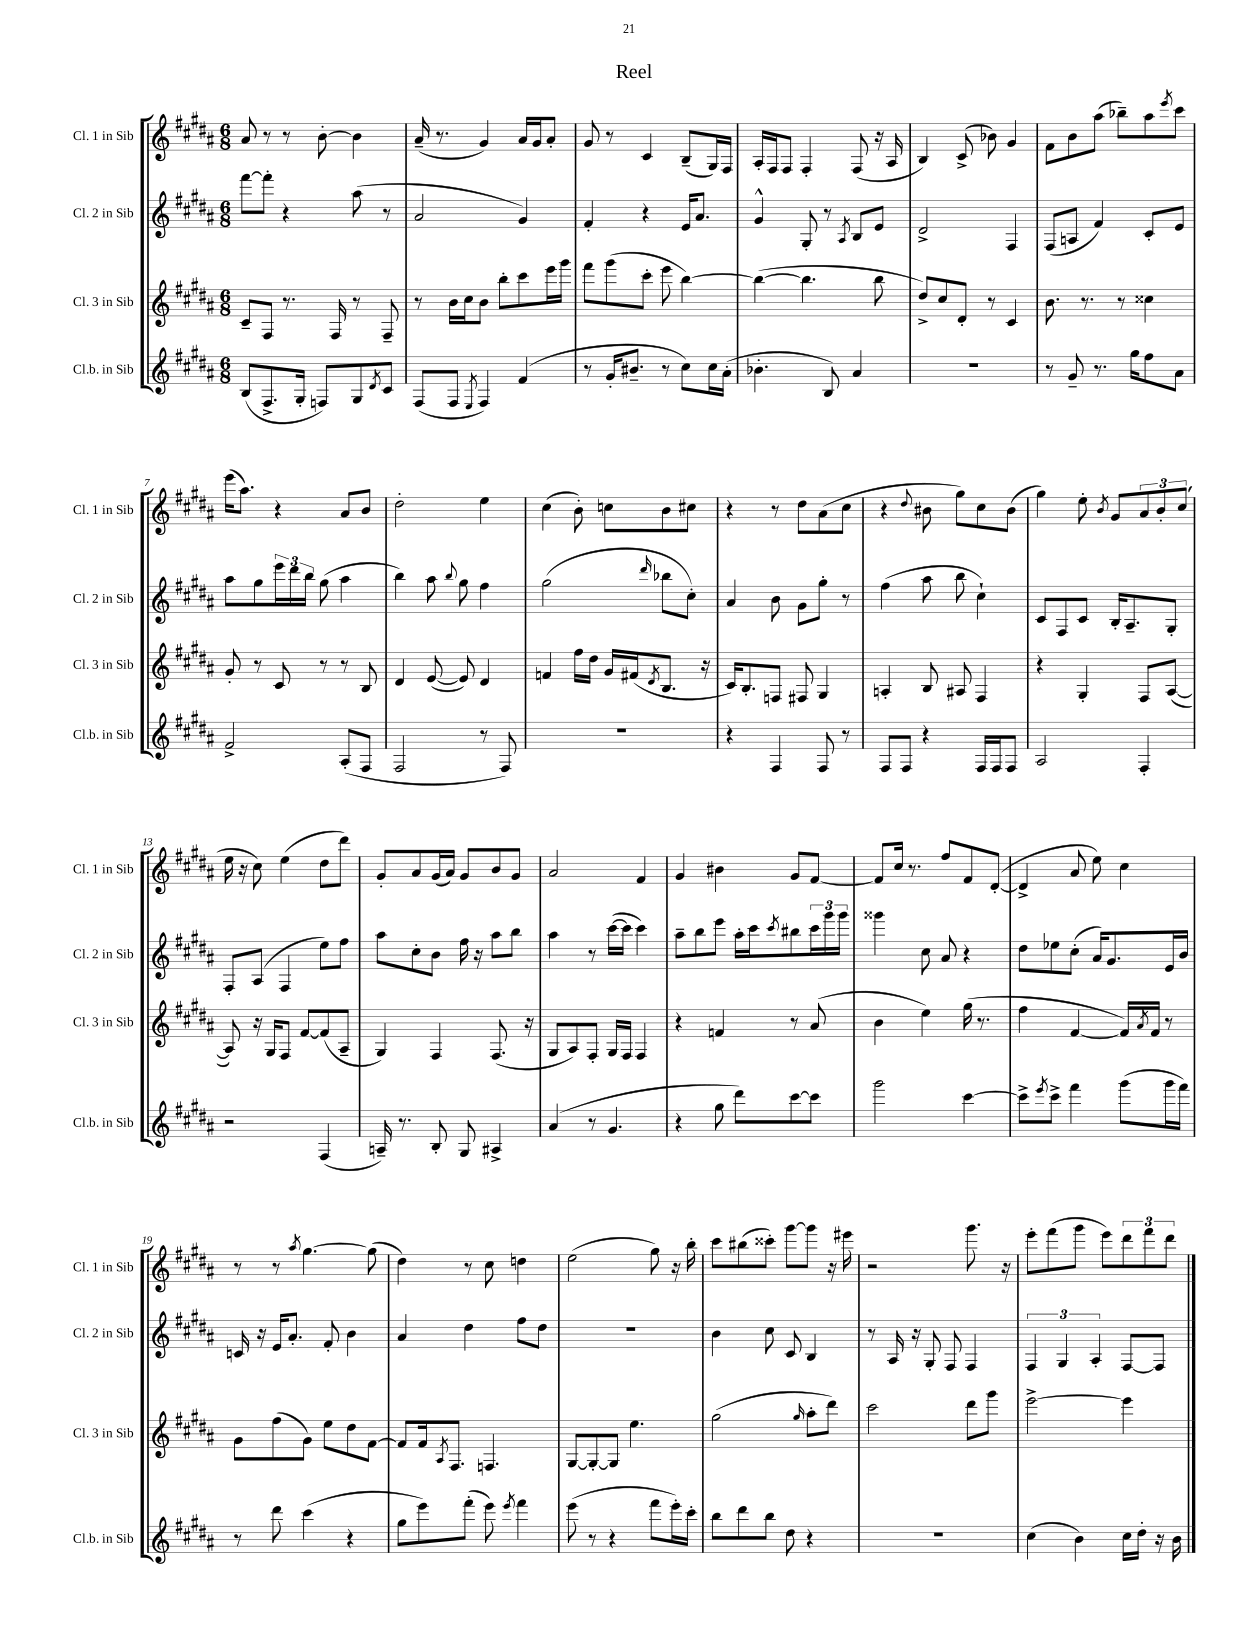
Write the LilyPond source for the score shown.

\header { title = "Reel" }
<<
\new StaffGroup <<
\new Staff = "s0" \with { instrumentName = "Cl. 1 in Sib" shortInstrumentName = "Cl. 1 in Sib" } {
    \clef treble \key b \major \numericTimeSignature \time 6/8
    ais'8 r8 r8 b'8~-. b'4 |
    ais'16--( r8. gis'4) ais'16 gis'16 ais'8-. |
    gis'8 r8 cis'4 b8--( gis16) fis16 |
    ais16-. fis16 fis8 fis4-. fis8( r16 ais16 |
    b4) cis'8->( bes'8) gis'4 |
    fis'8 b'8 ais''8( bes''8--) ais''8 \acciaccatura { e'''8 } cis'''8 |
    e'''16( ais''8.) r4 ais'8 b'8 |
    dis''2-. e''4 |
    cis''4( b'8-.) c''8 b'8 cis''8 |
    r4 r8 dis''8 ais'8( cis''8 |
    r4 \appoggiatura { dis''8 } bis'8 gis''8) cis''8 bis'8( |
    gis''4) e''8-. \acciaccatura { b'8 } gis'8 \tuplet 3/2 { ais'8 b'8-. cis''8( } |
    e''16 r16 cis''8) e''4( dis''8 dis'''8) |
    gis'8-. ais'8 gis'16( ais'16) gis'8 b'8 gis'8 |
    ais'2 fis'4 |
    gis'4 bis'4 gis'8 fis'8~ |
    fis'8 cis''16 r8. fis''8 fis'8 dis'8~-.( |
    dis'4-> ais'8 e''8) cis''4 |
    r8 r8 \acciaccatura { ais''8 } gis''4.~ gis''8( |
    dis''4) r8 cis''8 d''4 |
    e''2( gis''8) r16 b''16-. |
    cis'''8 bis''8( cisis'''8-.) gis'''8~ gis'''8 r16 eis'''16 |
    r2 gis'''8. r16 |
    e'''8-. fis'''8( gis'''8 e'''8) \tuplet 3/2 { dis'''8 fis'''8 dis'''8 } \bar "|." |
}
\new Staff = "s1" \with { instrumentName = "Cl. 2 in Sib" shortInstrumentName = "Cl. 2 in Sib" } {
    \clef treble \key b \major \numericTimeSignature \time 6/8
    fis'''8~ fis'''8-. r4 ais''8( r8 |
    ais'2 gis'4) |
    fis'4-. r4 e'16 ais'8. |
    gis'4-^ gis8-. r8 \acciaccatura { ais8 } b8 e'8 |
    dis'2-> fis4 |
    fis8( a8 fis'4) cis'8-. e'8 |
    ais''8 gis''8 \tuplet 3/2 { e'''16 dis'''16 b''16 } gis''8( ais''4 |
    b''4) ais''8 \appoggiatura { b''8 } gis''8 fis''4 |
    gis''2( \grace { dis'''16 } bes''8 cis''8-.) |
    ais'4 b'8 gis'8 gis''8-. r8 |
    fis''4( ais''8 b''8 cis''4-!) |
    cis'8 fis8 cis'8 b16-. ais8.-- gis8-. |
    fis8-. ais8( fis4 e''8) fis''8 |
    ais''8 cis''8-. b'8 fis''16 r16 ais''8 b''8 |
    ais''4 r8 cis'''16~( cis'''16 cis'''4) |
    ais''8-- b''8 e'''8 ais''16-. cis'''16 \acciaccatura { cis'''8 } bis''8 \tuplet 3/2 { cis'''16 gis'''16 gis'''16 } |
    gisis'''4 cis''8 ais'8 r4 |
    dis''8 ees''8 cis''8-.( ais'16) gis'8. e'16 b'16 |
    c'16 r16 e'16 ais'8.-. fis'8-. b'4 |
    ais'4 dis''4 fis''8 dis''8 |
    R2. |
    b'4 cis''8 cis'8 b4 |
    r8 ais16 r16 gis8-. fis8 fis4 |
    \tuplet 3/2 { fis4 gis4 ais4-. } fis8~ fis8 \bar "|." |
}
\new Staff = "s2" \with { instrumentName = "Cl. 3 in Sib" shortInstrumentName = "Cl. 3 in Sib" } {
    \clef treble \key b \major \numericTimeSignature \time 6/8
    cis'8-- fis8 r8. fis16 r8 fis8-- |
    r8 b'16 cis''16 b'8 b''8-. cis'''8 e'''16 gis'''16 |
    fis'''8 gis'''8( cis'''8-. e'''8 b''4~) |
    b''4~( b''4. b''8 |
    dis''8->) cis''8 dis'8-. r8 cis'4 |
    b'8. r8. r8 cisis''4 |
    gis'8-. r8 cis'8 r8 r8 b8 |
    dis'4 e'8~( e'8) dis'4 |
    f'4 fis''16 dis''16 gis'16 fis'16( \acciaccatura { dis'8 } b8. r16 |
    cis'16) b8.-. f8 fis8 gis4 |
    a4-. b8 ais8 fis4 |
    r4 gis4-. fis8 ais8~( |
    ais8) r16 gis16 fis8 fis'8~ fis'8( ais8-- |
    gis4) fis4 fis8.( r16 |
    gis8 ais8) fis8-. gis16 fis16 fis4 |
    r4 f'4 r8 ais'8( |
    b'4 e''4) gis''16( r8. |
    fis''4 fis'4~ fis'16) \acciaccatura { ais'8 } fis'16 r8 |
    gis'8 fis''8( gis'8) e''8 dis''8 fis'8~ |
    fis'8 fis'16 \acciaccatura { ais8 } fis8. f4. |
    gis8~ gis8~-. gis8 e''4. |
    gis''2( \grace { gis''16 } ais''8-. dis'''8) |
    cis'''2 dis'''8 gis'''8 |
    e'''2~-> e'''4 \bar "|." |
}
\new Staff = "s3" \with { instrumentName = "Cl.b. in Sib" shortInstrumentName = "Cl.b. in Sib" } {
    \clef treble \key b \major \numericTimeSignature \time 6/8
    b8( fis8.-> gis16-. f8) gis8 \acciaccatura { dis'8 } cis'8 |
    fis8( fis8 \acciaccatura { e8 } fis4) fis'4( |
    r8 gis'16-. bis'8.-- r8 cis''8) cis''16 ais'16-.( |
    bes'4.-. b8) ais'4 |
    R2. |
    r8 gis'8-- r8. gis''16 fis''8 ais'8 |
    fis'2-> ais8-.( fis8 |
    fis2 r8 fis8) |
    R2. |
    r4 fis4 fis8 r8 |
    fis8 fis8 r4 fis16 fis16 fis8 |
    ais2 fis4-. |
    r2 fis4( |
    a16--) r8. b8-. gis8 ais4-> |
    ais'4( r8 gis'4. |
    r4 gis''8 dis'''8) cis'''8~ cis'''8 |
    gis'''2 cis'''4~ |
    cis'''8-> \acciaccatura { e'''8 } cis'''8-> fis'''4 gis'''8( gis'''16 fis'''16) |
    r8 dis'''8 cis'''4( r4 |
    gis''8 e'''8) fis'''8-.( e'''8) \acciaccatura { e'''8 } fis'''4 |
    e'''8( r8 r4 fis'''8 e'''16-.) cis'''16-. |
    b''8 dis'''8 b''8 dis''8 r4 |
    R2. |
    cis''4( b'4) cis''16 dis''16-. r16 b'16 \bar "|." |
}
>>
>>
